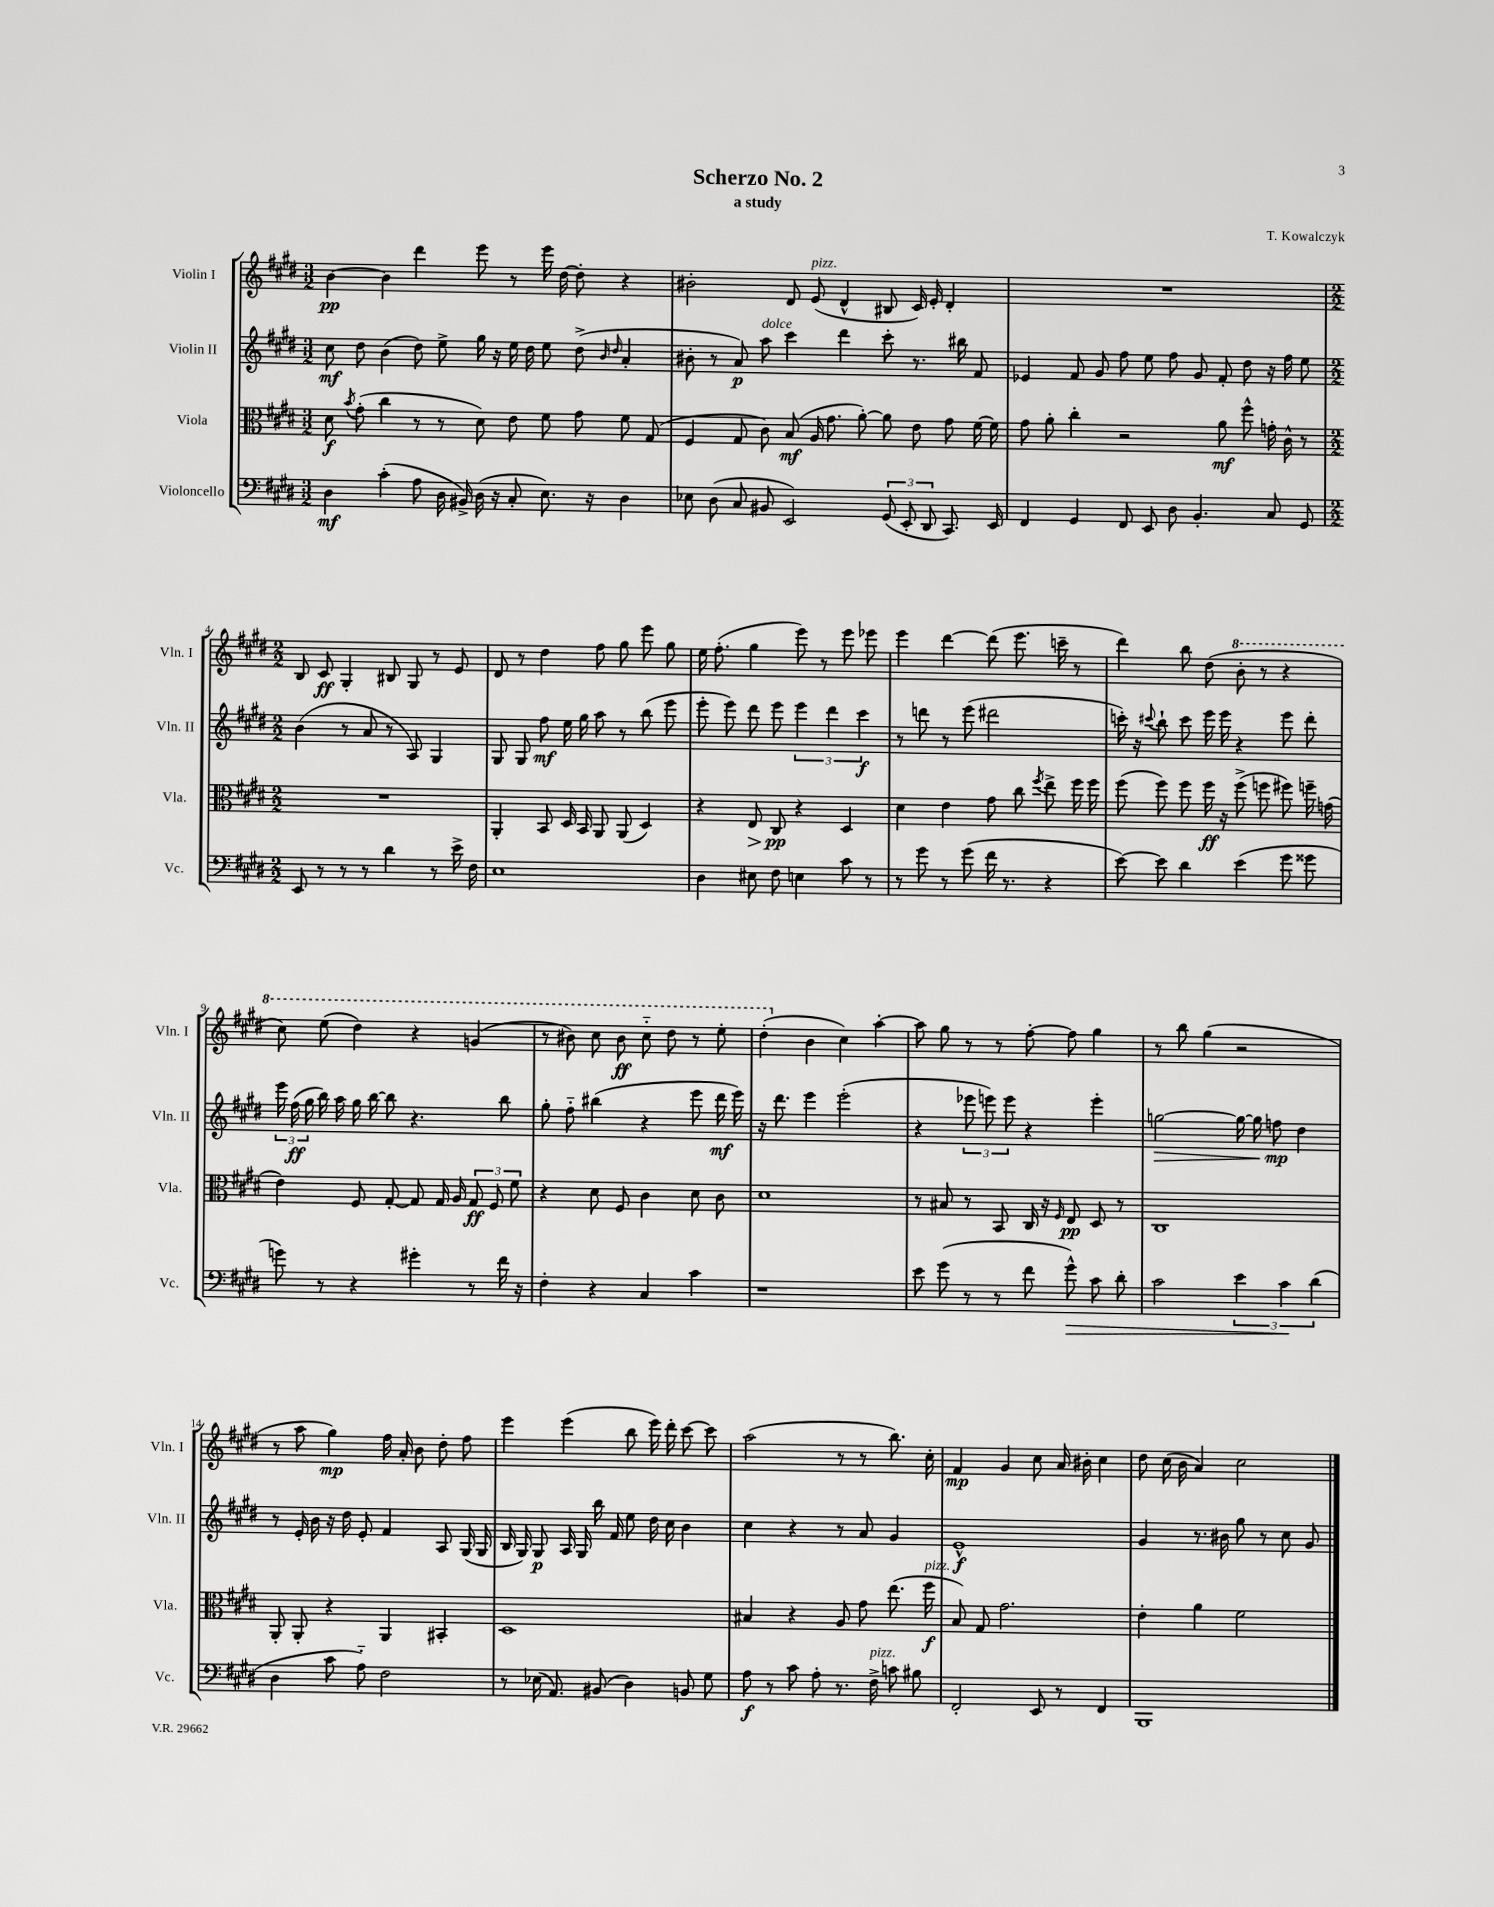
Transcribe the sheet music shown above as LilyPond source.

\header { title = "Scherzo No. 2" composer = "T. Kowalczyk" subtitle = "a study" }
<<
\new StaffGroup <<
\new Staff = "s0" \with { instrumentName = "Violin I" shortInstrumentName = "Vln. I" } {
    \clef treble \key e \major \numericTimeSignature \time 3/2
    \autoBeamOff b'4~\pp b'4 dis'''4 e'''8 r8 e'''16 dis''16~ dis''8-. r4 |
    bis'2-. dis'8 e'8^\markup { \italic "pizz." }( dis'4-^ bis8 cis'16) e'16-. dis'4-. |
    R1. |
    \numericTimeSignature \time 2/2 b8 cis'8\ff gis4-. bis8 gis8 r8 e'8 |
    dis'8 r8 dis''4 fis''8 gis''8 e'''8 gis''8 |
    e''16 fis''8.-.( gis''4 e'''8) r8 e'''8 ees'''8 |
    e'''4 dis'''4~ dis'''8( e'''8. c'''16-- r8 |
    dis'''4) b''8 dis''8( \ottava #1 b''8-. r8 r4 |
    cis'''8) e'''8( dis'''4) r4 g''4( |
    r8 bis''8) cis'''8 bis''8\ff cis'''8-_ dis'''8 r8 e'''8-. |
    dis'''4-.( \ottava #0 b'4 cis''4) a''4~-. |
    a''8 gis''8 r8 r8 fis''8~-. fis''8 gis''4 |
    r8 b''8 gis''4( r2 |
    r8 a''8 gis''4\mp) fis''16 a'16-. b'8 dis''8-. fis''8 |
    e'''4 e'''4( b''8 e'''16) dis'''16-. cis'''8~ cis'''8 |
    a''2( r8 r8 b''8.) cis''16-. |
    fis'4\mp gis'4 cis''8 a'16 bis'16-. cis''4 |
    dis''8 cis''16( b'16 a'4) cis''2 \bar "|." |
}
\new Staff = "s1" \with { instrumentName = "Violin II" shortInstrumentName = "Vln. II" } {
    \clef treble \key e \major \numericTimeSignature \time 3/2
    \autoBeamOff cis''8\mf dis''8 b'4( dis''8) e''8-> gis''16 r16 e''16 dis''16 e''8 dis''8->( \grace { b'16 dis''16 } a'4-. |
    bis'8-. r8 a'8\p) a''8^\markup { \italic "dolce" } cis'''4 dis'''4 cis'''8-. r8. bis''16 fis'8 |
    ees'4 fis'8 gis'8 fis''8 e''8 fis''8 gis'8 fis'8-. dis''8 r16 fis''16 e''8 |
    \numericTimeSignature \time 2/2 b'4( r8 a'8 r8 a8) gis4 |
    gis8 gis8 fis''8\mf e''16 gis''16 a''8 r8 b''8( e'''8 |
    e'''8-. e'''8) dis'''8 e'''8 \tuplet 3/2 { e'''4 dis'''4 cis'''4\f } |
    r8 d'''8 r8 e'''8( dis'''2 |
    c'''16-.) r16 \appoggiatura { cis'''8 } b''8-! cis'''8 e'''16 e'''16 r4 e'''8 dis'''8-. |
    \tuplet 3/2 { e'''16 fis''16\ff( gis''16 } b''16) a''16 gis''16 b''16~ b''8 r4. b''8 |
    gis''8-. fis''8-_ bis''4( r4 e'''8 dis'''16\mf e'''16) |
    r16 dis'''8. e'''4 e'''2-.( |
    r4 \tuplet 3/2 { ees'''8 e'''8) e'''8 } r4 e'''4-. |
    g''2~\> g''16~ g''16 f''8\mp\! dis''4 |
    r8 e'16-. b'16 r16 dis''16 e'8-. fis'4 a8 gis16( gis16 |
    b16 gis16) gis8\p a16 gis16 b''16 fis'16 e''8 dis''16 cis''16 b'4 |
    cis''4 r4 r8 a'8 gis'4 |
    e'1-^\f |
    gis'4 r8. bis'16 gis''8 r8 cis''8 gis'8 \bar "|." |
}
\new Staff = "s2" \with { instrumentName = "Viola" shortInstrumentName = "Vla." } {
    \clef alto \key e \major \numericTimeSignature \time 3/2
    \autoBeamOff dis'8\f \acciaccatura { b'8 } gis'8-.( cis''4 r8 r8 dis'8) e'8 fis'8 gis'8 fis'8 gis8( |
    fis4 gis8 cis'8) b8\mf( a16 gis'8. a'8~-.) a'8 e'8 gis'8 fis'16~ fis'16 |
    gis'8 a'8-. cis''4-. r2 a'8\mf fis''8-^ g'16-. cis'16-^ r8 |
    \numericTimeSignature \time 2/2 R1 |
    a,4-. b,8 dis16 b,16 a,8 a,8( dis4) |
    r4 e8\> cis8\pp\! r4 dis4 |
    dis'4 e'4 gis'8 cis''8 \acciaccatura { fis''8 } e''8-> fis''16 fis''16 |
    fis''8( fis''8) fis''8 fis''16\ff r16 fis''8->( f''8 fis''8) f''16-- g'16( |
    e'4) fis8 gis8~-. gis8 gis16 a16 \tuplet 3/2 { gis8\ff fis8 fis'8 } |
    r4 dis'8 fis8 cis'4 dis'8 cis'8 |
    dis'1 |
    r8 bis8 r8 b,8 cis16 r16 \grace { fis16 } e8\pp dis8 r8 |
    cis1 |
    a,8-. a,8-. r4 a,4 bis,4-. |
    dis1 |
    bis4 r4 a8 gis'8 e''8.( fis''16\f^\markup { \italic "pizz." } |
    b8) gis8 gis'2. |
    e'4-. a'4 fis'2 \bar "|." |
}
\new Staff = "s3" \with { instrumentName = "Violoncello" shortInstrumentName = "Vc." } {
    \clef bass \key e \major \numericTimeSignature \time 3/2
    \autoBeamOff dis4\mf cis'4-.( a8 dis16 bis,16->) dis16( r16 cis8-. e8.) r16 dis4 |
    ees8 dis8( cis8 bis,8 e,2) \tuplet 3/2 { gis,8( e,8-. dis,8 } cis,8.) e,16 |
    fis,4 gis,4 fis,8 e,8 dis8 b,4.-. cis8 gis,8 |
    \numericTimeSignature \time 2/2 e,8 r8 r8 r8 dis'4 r8 e'16-> fis16 |
    e1 |
    dis4 eis8 fis8 e4 cis'8 r8 |
    r8 gis'8 r8 gis'8( fis'16 r8. r4 |
    e'8~) e'8 dis'4 e'4( gis'8 gisis'8 |
    g'8) r8 r4 gis'4-. r8 fis'16 r16 |
    fis4-. r4 cis4 cis'4 |
    r1 |
    e'8 gis'8( r8 r8 fis'8 gis'8-^\>) cis'8 dis'8-. |
    cis'2 \tuplet 3/2 { e'4 cis'4\! dis'4( } |
    dis4 cis'8 a8-_) fis2 |
    r8 ees16( a,8.) bis,8( dis4) b,8 gis8 |
    a8\f r8 cis'8 a8-. r8. fis16->^\markup { \italic "pizz." } c'8 bis8 |
    fis,2-. e,8 r8 fis,4 |
    b,,1 \bar "|." |
}
>>
>>
